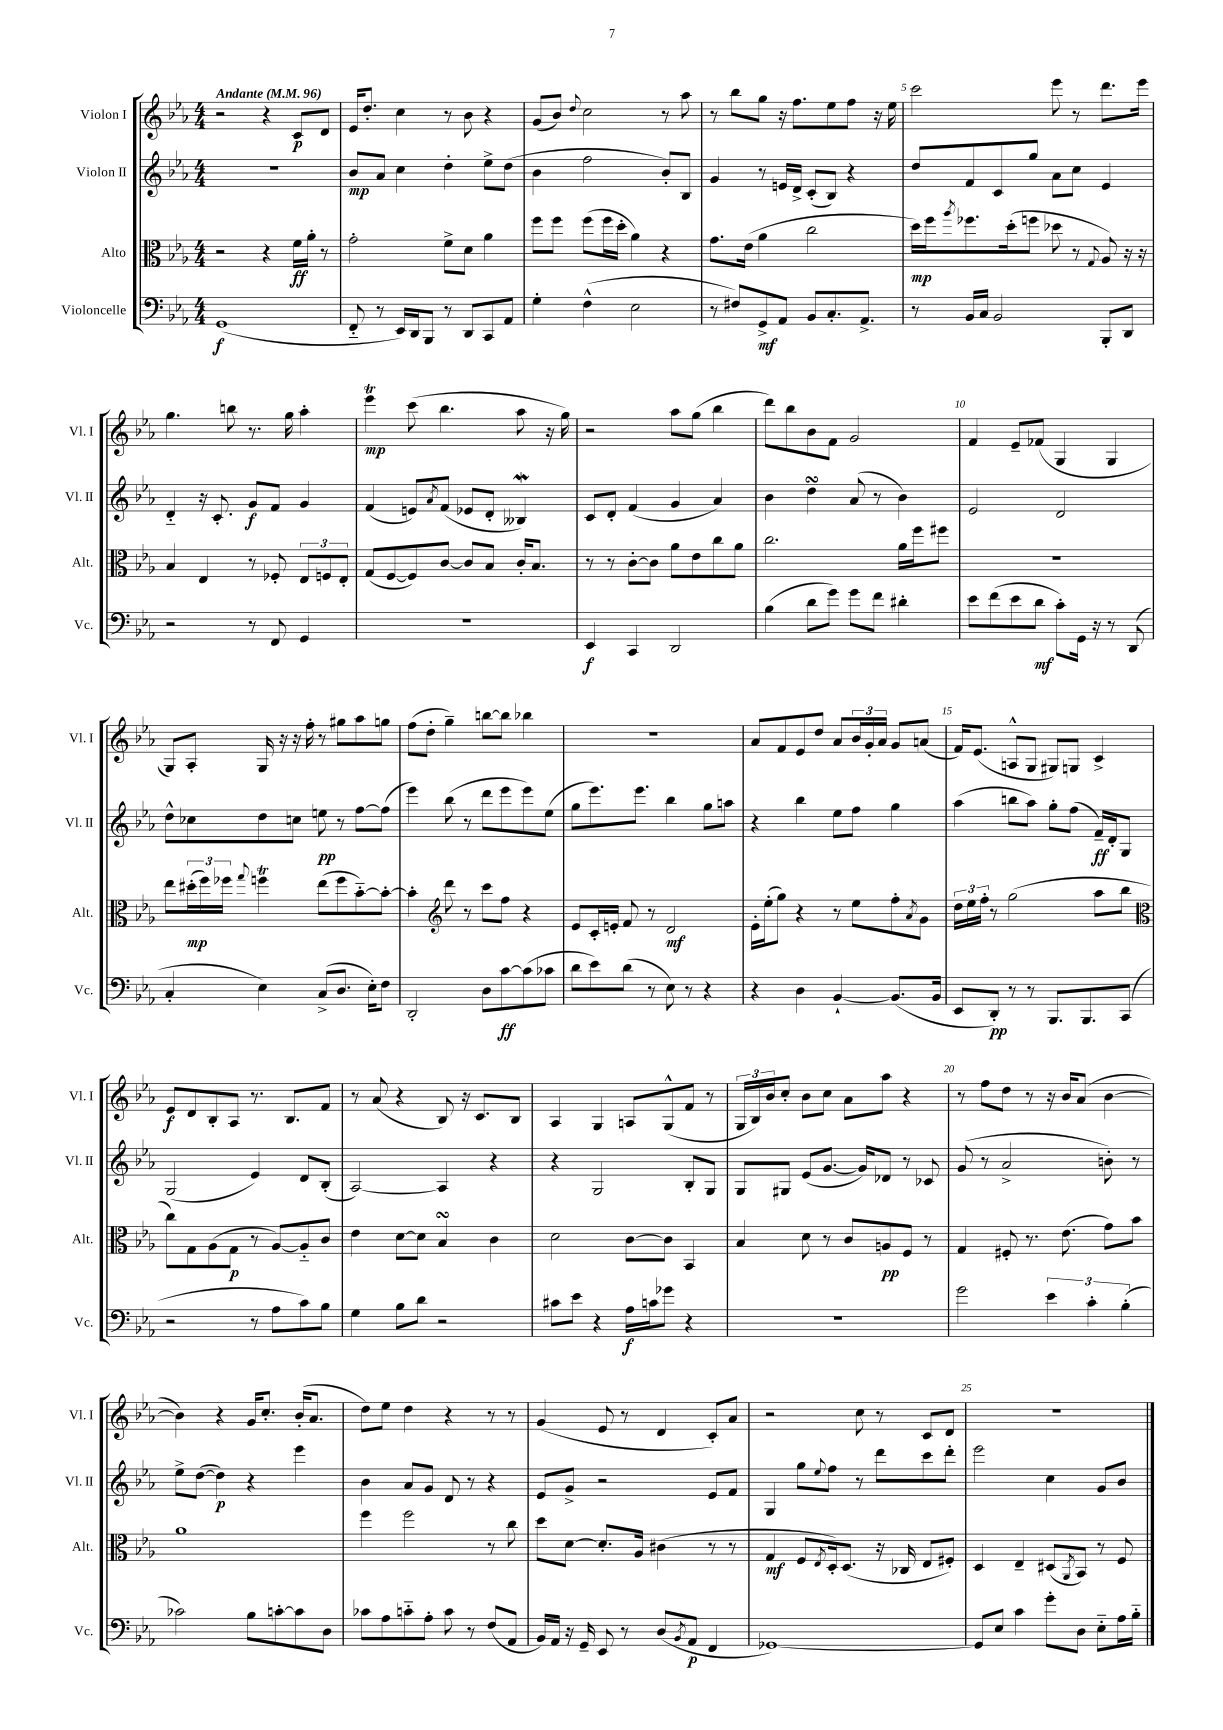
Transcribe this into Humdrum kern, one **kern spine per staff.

**kern	**kern	**kern	**kern
*staff4	*staff3	*staff2	*staff1
*clefF4	*clefC3	*clefG2	*clefG2
*k[b-e-a-]	*k[b-e-a-]	*k[b-e-a-]	*k[b-e-a-]
*M4/4	*M4/4	*M4/4	*M4/4
*MM96	*MM96	*MM96	*MM96
(1GG	2r	1r	2r
.	4r	.	4r
.	16f	.	8c
.	16a-'	.	.
.	8r	.	8d
=	=	=	=
8FF'~	2g'	8b-	16e-
.	.	.	8.dd'
8r	.	8a-	.
16EE-)	.	4cc	4cc
16DD	.	.	.
8BBB-	.	.	.
8r	8f^	4dd'	8r
8DD	8d	.	8b-
8CC	4a-	8ee-^	4r
8AA-	.	(8dd	.
=	=	=	=
4G'	8ff	4b-	(8g
.	8ff	.	8b-)
.	.	.	8qqdd
(4F^^	(8ff	2ff	2cc
.	16ff	.	.
.	16dd'	.	.
2E-	4a-)	.	.
.	4r	8b-')	8r
.	.	8B-	8aa-
=	=	=	=
8r	8.g	4g	8r
8F#)	.	.	8bb-
.	(16e-	.	.
8GG^	4a-	8r	8gg
8AA-	.	16e	16r
.	.	16d^	8.ff
8BB-	2cc	(8c'	.
8.C'	.	8B-)	8ee-
.	.	4r	8ff
8.AA-^	.	.	.
.	.	.	16r
.	.	.	16ee-
=	=	=	=
8r	16dd)	8dd	2ccc
.	16ff	.	.
.	8qaa-	.	.
16BB-	8.ff-	8f	.
16C	.	.	.
2BB-	.	8c	.
.	(16dd'	.	.
.	8ff	8gg	.
.	8dd-	8a-	8eee-
.	8r	8cc	8r
.	8qqG	.	.
8BBB-'	8A-)	4e-	8.ddd
8DD	16r	.	.
.	16r	.	16eee-
=	=	=	=
2r	4B-	4d'~	4.gg
.	4E-	16r	.
.	.	8.c'	.
.	.	.	8bb
8r	8r	8g	8.r
8FF	8F-'	8f	.
.	.	.	16gg
4GG	12E-	4g	4aa-'
.	12F	.	.
.	12E-'	.	.
=	=	=	=
1r	(8G	(4f	4eee-
.	[8F	.	.
.	8F])	8e)	(8ccc
.	.	8qa-	.
.	[8c	(8f	4.bb-
.	8c]	8e-	.
.	8B-	8d'	.
.	16c'	4B--)	8aa-
.	8.B-	.	.
.	.	.	16r
.	.	.	16gg)
=	=	=	=
4EE-	8r	8c	2r
.	8r	8d'	.
4CC	[8c'	(4f	.
.	8c]	.	.
2DD	8a-	4g	8aa-
.	8e-	.	(8gg
.	8cc	4a-)	4bb-
.	8a-	.	.
=	=	=	=
(4B-	2.cc	4b-	8ddd)
.	.	.	8bb-
8d	.	4dd	8b-
8g)	.	.	8f
8g	.	(8a-	2g
8f	.	8r	.
4d#'	16a-	4b-)	.
.	16ff	.	.
.	8ff#	.	.
=	=	=	=
8e-	1r	2e-	4f
(8f	.	.	.
8e-	.	.	8e-~
8d	.	.	(8f-
8c')	.	2d	4G
16GG	.	.	.
16r	.	.	.
8r	.	.	4G
(8DD	.	.	.
=	=	=	=
4C'	8ee-	8dd^^	8G)
.	(24dd#'	8cc-	8A-'
.	24ff)	.	.
.	24ff-	.	.
.	8qqgg	.	.
4E-)	4ff	8dd	16G
.	.	.	16r
.	.	8cc	16r
.	.	.	16ff'
(8C^	(8ee-	8ee	8r
8.D	8ff	8r	8gg#
.	[8b-'~)	[8ff	8aa-
16E-')	.	.	.
8F	8b-'_	(8ff]	8gg
=	=	=	=
2DD'	4b-']	4eee-)	(8ff
.	.	.	8dd'
*	*clefG2	*	*
.	8ddd	(8bb-	4gg~)
.	8r	8r	.
8D	8ccc	8ddd	[8bb
[8c	8ff	8eee-	8bb]
(8c]	4r	8eee-)	4bb-
8c-	.	(8ee-	.
=	=	=	=
8d	8e-	8gg	1r
8e-)	16c'	8.eee-)	.
.	16e'	.	.
(8d	8f	.	.
.	.	8.eee-	.
8r	8r	.	.
8E-)	2d	4bb-	.
8r	.	.	.
4r	.	8gg	.
.	.	8aa	.
=	=	=	=
4r	16e-'	4r	8a-
.	(16ee-'	.	.
.	8gg)	.	8f
4D	4r	4bb-	8e-
.	.	.	8dd
[4BB-`	8r	8ee-	8a-
.	8ee-	8ff	24b-
.	.	.	24g'
.	.	.	24a-
(8.BB-]	8ff'	4gg	8g
.	8qa-	.	.
.	8g	.	(8a
16BB-	.	.	.
=	=	=	=
8EE-	24dd	(4aa-	16f)
.	24ee-	.	.
.	.	.	(8.e-
.	24ff'	.	.
8DD')	8r	.	.
8r	(2gg	8bb	8A^^
8r	.	8aa-)	8G
8.BBB-	.	8gg'	8G#)
.	.	(8ff	8G
8.BBB-	.	.	.
.	8aa-	16f~)	4c^
.	.	16d'	.
(8CC	8bb-	8G	.
=	=	=	=
*	*clefC3	*	*
2r	8cc)	(2G	8e-
.	8G	.	8d
.	(8A-	.	8B-'
.	8G	.	8A-
8r	8r	4e-)	8.r
8A-	[8A-)	.	.
.	.	.	8.B-
8c)	8A-'~]	8d	.
8B-	8c	(8B-'	8f
=	=	=	=
4G	4e-	[2A-)	8r
.	.	.	(8a-
8B-	[8d	.	4r
8d	8d]	.	.
2r	4B-	4A-]	8B-)
.	.	.	16r
.	.	.	8.c
.	4c	4r	.
.	.	.	8B-
=	=	=	=
8c#	2d	4r	4A-
8e-	.	.	.
4r	.	2G	4G
16A-	[8c	.	8A
16c	.	.	.
8g-	8c]	.	(8G^^
4r	4BB-	8B-'	8f
.	.	8G	8r
=	=	=	=
1r	4B-	8G	24G
.	.	.	24B-)
.	.	.	24b-
.	.	8G#	8cc'
.	8d	(8e-	8b-
.	8r	[8.g	8cc
.	8c	.	8a-
.	.	16g])	.
.	8A	8d-	8aa-
.	8F	8r	4r
.	8r	8c-	.
=	=	=	=
2g	4G	(8g	8r
.	.	8r	8ff
.	8F#'	2a-^	8dd
.	8.r	.	8r
6e-	.	.	16r
.	(8.e-	.	16b-
.	.	.	(8a-
6c'	.	.	.
.	8g)	8b')	[4b-
(6B-'	.	.	.
.	8b-	8r	.
=	=	=	=
2c-)	1a-	8ee-^	4b-])
.	.	([8dd	.
.	.	4dd])	4r
8B-	.	4r	16g
.	.	.	8.cc'
[8c'	.	.	.
8c]	.	4eee-	(16b-'
.	.	.	8.a-
8D	.	.	.
=	=	=	=
8c-	4ff	4b-	8dd)
8A-	.	.	8ee-
8c'~	2ff	8a-	4dd
8A-'	.	8g	.
8c	.	8d	4r
8r	.	8r	.
(8F	8r	4r	8r
8AA-	8cc	.	8r
=	=	=	=
16BB-)	8dd	8e-	(4g
16AA-	.	.	.
16r	[8d	8g^	.
16GG~	.	.	.
8EE-	8.d']	2r	8e-
8r	.	.	8r
.	16A-	.	.
(8D	(4c#	.	4d
8qBB-	.	.	.
8AA-	.	.	.
4FF	8r	8e-	8c')
.	8r	8f	8a-
=	=	=	=
[1GG-)	4G	4G	2r
.	8F	8gg	.
.	8qE-	8qqee-	.
.	16D')	8ff	.
.	(8.D	.	.
.	.	8r	8cc
.	16r	8ddd	8r
.	16C-	.	.
.	8E-	8ccc	8c
.	8F#')	8ddd'	8d
=	=	=	=
8GG-]	4D	2eee-	1r
8E-	.	.	.
4c	4E-~	.	.
8g'	(8D#	4cc	.
.	8qAA-	.	.
8D	8BB-)	.	.
8E-'~	8r	8g	.
16A-	8F	8b-	.
16B-'~	.	.	.
==	==	==	==
*-	*-	*-	*-
